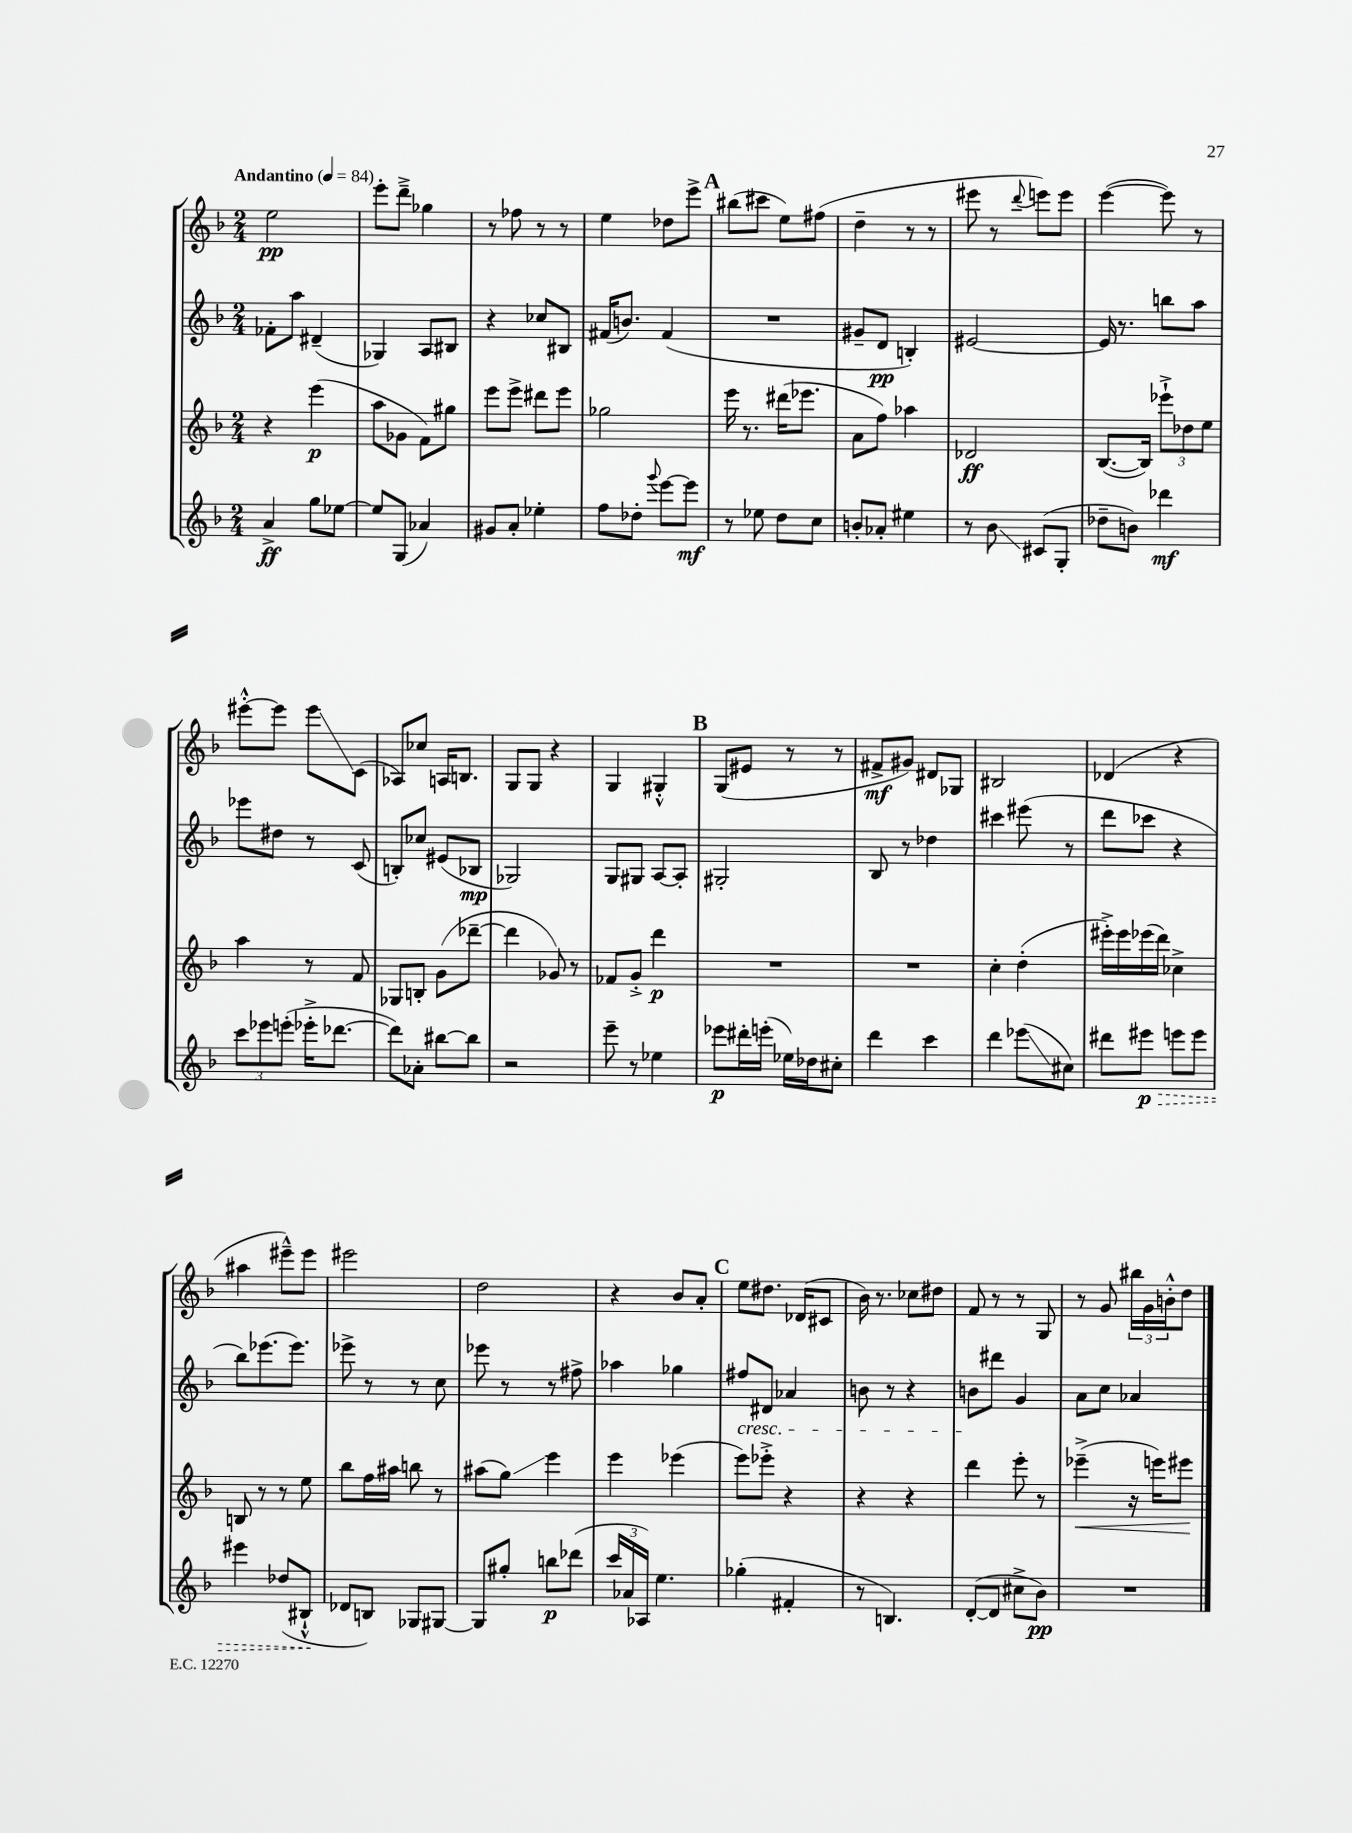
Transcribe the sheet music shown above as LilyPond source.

<<
\new StaffGroup <<
\new Staff = "s0" {
    \clef treble \key f \major \numericTimeSignature \time 2/4 \tempo "Andantino" 4 = 84
    e''2\pp |
    e'''8-. d'''8---> ges''4 |
    r8 fes''8 r8 r8 |
    e''4 des''8 e'''8-> |
    \mark \markup { \bold "A" } bis''8( cis'''8 e''8) fis''8( |
    d''4-- r8 r8 |
    eis'''8 r8 \appoggiatura { d'''8 } e'''8) e'''8 |
    e'''4~( e'''8) r8 |
    eis'''8~-.-^ eis'''8 eis'''8\glissando c'8( |
    aes8) ces''8 a16 b8. |
    g8 g8 r4 |
    g4 gis4-.-^ |
    \mark \markup { \bold "B" } g8( eis'8 r8 r8 |
    fis'8->\mf gis'8) dis'8 ges8 |
    bis2 |
    des'4( r4 |
    ais''4 eis'''8---^) eis'''8 |
    eis'''2 |
    d''2 |
    r4 bes'8 a'8-. |
    \mark \markup { \bold "C" } e''8 dis''8. des'16( cis'8 |
    bes'16) r8. ces''8 dis''8 |
    f'8 r8 r8 g8 |
    r8 g'8 \tuplet 3/2 { bis''16 g'16 b'16-.-^ } d''8 \bar "|." |
}
\new Staff = "s1" {
    \clef treble \key f \major \numericTimeSignature \time 2/4
    fes'8-. a''8 dis'4--( |
    ges4) a8 bis8 |
    r4 ces''8 bis8 |
    fis'16( b'8.) fis'4( |
    \mark \markup { \bold "A" } R2 |
    gis'8-- d'8\pp b4-.) |
    eis'2~ |
    eis'16 r8. b''8 a''8 |
    ees'''8 dis''8 r8 c'8( |
    b8-.) ces''8 eis'8( bes8\mp |
    ges2) |
    g8 gis8 a8~ a8-. |
    \mark \markup { \bold "B" } gis2-. |
    bes8 r8 des''4 |
    cis'''4 eis'''8( r8 |
    d'''8 ces'''8 r4 |
    bes''8) ees'''8.( ees'''8.) |
    ees'''8-> r8 r8 c''8 |
    ees'''8 r8 r8 fis''8-> |
    aes''4 ges''4 |
    \mark \markup { \bold "C" } fis''8\cresc dis'8 aes'4 |
    b'8 r8 r4 |
    b'8\! dis'''8 g'4 |
    a'8 c''8 aes'4 \bar "|." |
}
\new Staff = "s2" {
    \clef treble \key f \major \numericTimeSignature \time 2/4
    r4 e'''4\p( |
    a''8 ges'8 f'8) gis''8 |
    e'''8 e'''8-> dis'''8 e'''8 |
    ges''2 |
    \mark \markup { \bold "A" } e'''16 r8. dis'''16( ees'''8. |
    a'8 f''8) aes''4 |
    des'2\ff |
    bes8.~( bes16) \tuplet 3/2 { ees'''8-!-> des''8 e''8 } |
    a''4 r8 f'8 |
    ges8 b8-. g'8( des'''8~-- |
    des'''4 ges'8) r8 |
    fes'8 g'8-.-> d'''4\p |
    \mark \markup { \bold "B" } R2 |
    R2 |
    c''4-. d''4-.( |
    eis'''16-.->) eis'''16 ees'''16( d'''16) ces''4-> |
    b8 r8 r8 e''8 |
    bes''8 f''16 ais''16 b''8 r8 |
    ais''8( g''8\glissando) e'''4 |
    e'''4 ees'''4( |
    \mark \markup { \bold "C" } e'''8) ees'''8-.-> r4 |
    r4 r4 |
    d'''4 e'''8-. r8 |
    ees'''4--->\<( r16 e'''16) eis'''8\! \bar "|." |
}
\new Staff = "s3" {
    \clef treble \key f \major \numericTimeSignature \time 2/4
    a'4->\ff g''8 ees''8~ |
    ees''8 g8( aes'4) |
    gis'8 a'8-. ees''4-. |
    f''8 des''8-. \appoggiatura { g'''8 } e'''8~ e'''8\mf |
    \mark \markup { \bold "A" } r8 ees''8 d''8 c''8 |
    b'8-. aes'8-. eis''4 |
    r8 bes'8\glissando cis'8( g8-. |
    des''8-- b'8) des'''4\mf |
    \tuplet 3/2 { c'''8 ees'''8 e'''8-.( } ees'''16-.-> des'''8.~ |
    des'''8) aes'8-. bis''8~ bis''8 |
    r2 |
    e'''8-- r8 ees''4 |
    \mark \markup { \bold "B" } ees'''8\p dis'''16-. e'''16-.( ees''16) des''16 cis''8-. |
    d'''4 c'''4 |
    d'''4 ees'''8\glissando( cis''8) |
    dis'''8 \once \override Hairpin.style = #'dashed-line eis'''8\p\> e'''8 e'''8 |
    eis'''4 des''8( bis8-!-^\! |
    des'8 b8) ges8 gis8~ |
    gis8 gis''8-. b''8\p des'''8( |
    \tuplet 3/2 { c'''16 aes'16 aes16) } e''4. |
    \mark \markup { \bold "C" } ges''4-.( fis'4-. |
    r8 b4.) |
    d'8~-.( d'8 cis''8-> bes'8\pp) |
    R2 \bar "|." |
}
>>
>>
\layout { \context { \Score \remove "Bar_number_engraver" } }
